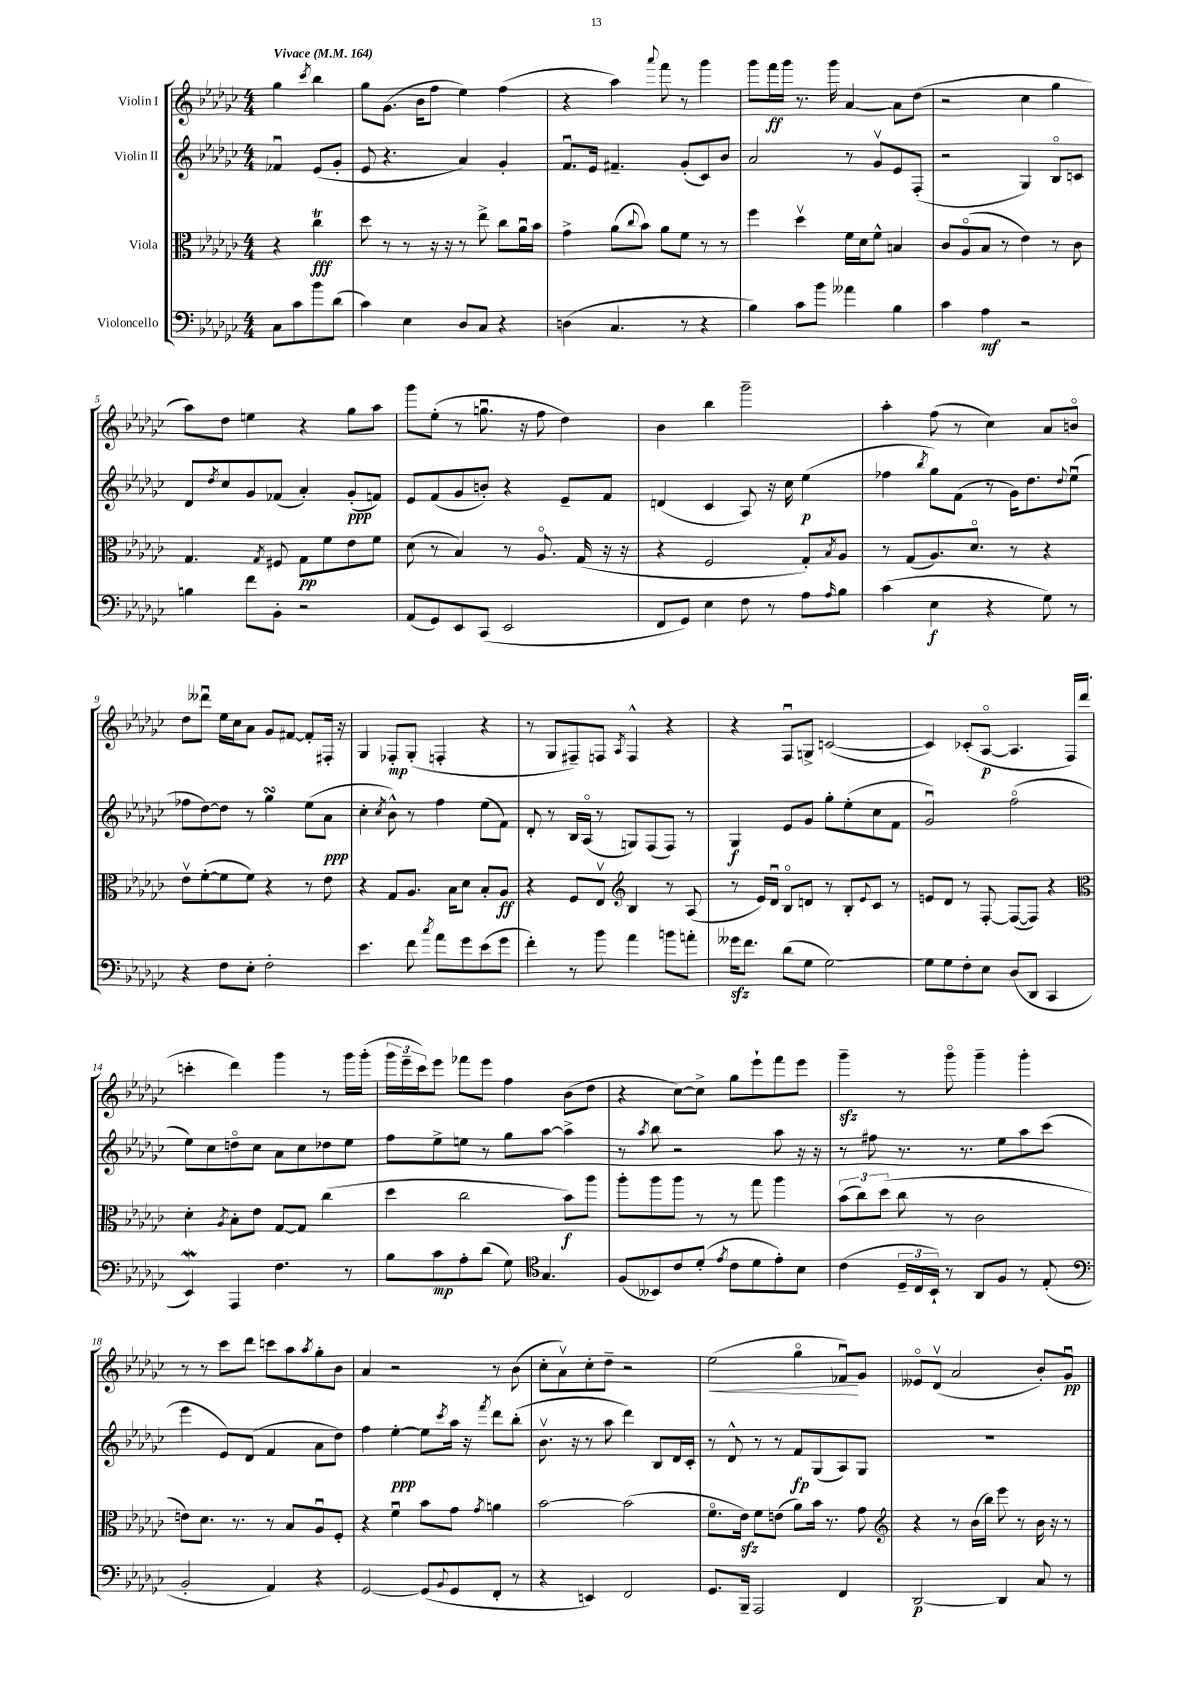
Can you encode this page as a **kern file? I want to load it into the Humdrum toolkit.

**kern	**kern	**kern	**kern
*staff4	*staff3	*staff2	*staff1
*clefF4	*clefC3	*clefG2	*clefG2
*k[b-e-a-d-g-c-]	*k[b-e-a-d-g-c-]	*k[b-e-a-d-g-c-]	*k[b-e-a-d-g-c-]
*M4/4	*M4/4	*M4/4	*M4/4
*MM164	*MM164	*MM164	*MM164
8C-\L	4r	4f-u/	4gg-\
8c-\	.	.	.
.	.	.	8qccc-/
8b-\	4cc-\	(8e-/L	4bb-\
(8d-\J	.	8g-'/J	.
=	=	=	=
4c-\)	8dd-\	8e-/	8gg-\L
.	8r	4.r	(8.g-\J
4E-\	8r	.	.
.	.	.	16b-\LK
.	16r	.	8ff\J
.	16r	.	.
8D-/L	8r	4a-/)	4ee-\)
8C-/J	8ee-^\	.	.
4r	8cc-\L	4g-'/	(4ff\
.	16a-u\L	.	.
.	16b-\JJ	.	.
=	=	=	=
(4D\	4g-^\	8.fu/L	4r
.	.	16e-/Jk	.
4.C-/	(8a-\L	4.f#~/	4aa-\)
.	8qqcc-/	.	.
.	8b-\J)	.	.
.	.	.	8qqaaa-/
.	8a-\L	.	8fff\
8r	8f\J	(8g-'/L	8r
4r	8r	8c-/)	4ggg-\
.	8r	8b-/J	.
=	=	=	=
4B-\)	4ff\	2a-/	8ggg-\L
.	.	.	16fff\L
.	.	.	16ggg-\JJ
8c-\L	4dd-v\	.	8.r
8b-\J	.	.	.
.	.	.	16ggg-\
4a--\	16f\LL	8r	[4a-/
.	16d-\J	.	.
.	8f^^\J	8g-v/L	.
4B-\	4B/	8e-/	8a-\]L
.	.	(8F'/J	(8dd-\J
=	=	=	=
4c-\	8c-/L	2r	2r
.	(8A-o/	.	.
4A-\	8B-/J	.	.
.	8r	.	.
2r	4e-\)	4G-/)	4cc-\
.	8r	8B-o/L	4gg-\
.	8c-\	8c/J	.
=	=	=	=
4B\	4.G-/	8d-/L	8aa-\L)
.	.	8qdd-/	.
.	.	8cc-/	8dd-\J
8f\L	.	8g-/	4ee\
.	8qG-/	.	.
8BB-'\J	8F#/	(8f-/J	.
2r	8G-\L	4a-'/)	4r
.	8f\	.	.
.	8e-\	(8g-'/L	8gg-\L
.	8f\J	8f/J)	8aa-\J
=	=	=	=
(8AA-/L	(8d-\	8e-/L	8ggg-\L
8GG-/)	8r	(8f/	(8ee-'\J
8EE-/	4B-/)	8g-/	8r
(8CC-/J	.	8b'/J)	8.ggu\
2EE-/	8r	4r	.
.	.	.	16r
.	8.A-o/	.	8ff\
.	.	8e-~/L	4dd-\)
.	(16G-/	.	.
.	16r	8f/J	.
.	16r	.	.
=	=	=	=
8FF/L	4r	(4d/	4b-\
8GG-/J)	.	.	.
4E-\	2F/	4c-/	4bb-\
8F\	.	8A-/)	2ggg-~\
8r	.	16r	.
.	.	16cc-\	.
8A-\L	8G-'/L)	(4ee-\	.
16qqA-/	8qB-/	.	.
8B-\J	8A-/J	.	.
=	=	=	=
(4c-\	8r	4ff-\	4aa-'\
.	(8G-/L	.	.
.	.	8qbb-/	.
4E-\	8.A-/)	8gg-\L)	(8ff\
.	.	(8f\J	8r
.	8.d-o/J	.	.
4r	.	8r	4cc-\)
.	8r	16g-\LK)	.
.	.	8.dd-\	.
8G-\)	4r	.	8a-/L
.	.	8qqdd-/	.
8r	.	(8ee-u\J	8bo/J
=	=	=	=
4r	8e-v\L	8ff-\L	8dd-\L
.	([8f'\	[8dd-\)	8ddd--u\J
8F\L	8f\]	8dd-\]J	16ee-\LL
.	.	.	16cc-\J
8E-'\J	8f\J)	8r	8a-\J
2F'\	4r	4gg-\	8g-/L
.	.	.	[8f#/J
.	8r	(8ee-\L	8f#'/]L
.	8e-\	8a-\J	16F#'/Jk
.	.	.	16r
=	=	=	=
4.e-\	4r	4cc-'\	4G-/
.	.	8qcc-/	.
.	8G-/L	8b-^^\)	8F-'/L
8f\	8.A-/J	8r	(8G-'/J
8qcc-/	.	.	.
8a-\L	.	4ff\	4F'/
.	16B-\LK	.	.
8g-\	8d-\J	.	.
(8e-\	8B-'/L	(8ee-\L	4r
8g-\J	8A-/J	8f\J)	.
=	=	=	=
4f'\)	4r	8d-'/	8r
.	.	8r	8G-/L
8r	8F/L	16B-/LL	8F#~/)
.	.	(16A-o/JJ	.
8b-\	8E-v/J	8r	8F/J
*	*clefG2	*	*
.	.	.	8qA-/
4a-\	4B-/	8G/L)	4F^^/
.	.	(8F/	.
8b\L	8r	8F/J)	4r
8a'\J	(8A-/	8r	.
=	=	=	=
16g--\LK	8r	4G-/	4r
8.f\J	.	.	.
.	16e-/LL)	.	.
.	16d-u/JJ	.	.
(8d-\L	8B-o/L	8e-/L	8Fu/L
8G-\J	8d/J	8g-/J	8G^/J
[2G-\)	8r	8gg-'\L	([2c/
.	8B-'/L	(8ee-'\	.
.	8qqe-/	.	.
.	8c-/J	8cc-\	.
.	8r	8f\J	.
=	=	=	=
8G-\]L	8e/L	2g-u/)	4c/])
8G-\	8d-/J	.	.
8F'\	8r	.	(8c-'/L
8E-\J	[8F'/	.	[8A-o/J
(8D-/L	(8F/_L	(2ffo\	4.A-/]
8DD-/J	8F/]J)	.	.
4CC-/	4r	.	.
.	.	.	16F/LL)
.	.	.	(16ddd-/JJ
=	=	=	=
*	*clefC3	*	*
4EE-/)	4d-'\	8ee-\L)	4ccc'\
.	.	8cc-\	.
.	8qA-/	.	.
4AAA-/	8B-'\L	8ddo\	4ddd-\)
.	8e-\J	8cc-\J	.
4.F\	[8G-/L	8a-\L	4ggg-\
.	8G-/]J	8cc-\	.
.	(4cc-\	8dd-\	8r
8r	.	8ee-\J	16ggg-\LL
.	.	.	(16ggg-'\JJ
=	=	=	=
8B-\L	4dd-\	8ff\L	24ggg-\LL
.	.	.	24eee-~\
.	.	.	24ccc-\J)
8c-\	.	8ee-^\	8eee-\J
8A-'\	2cc-\	8ee\J	8fff-\L
(8d-\J	.	8r	8eee-\J
8G-\)	.	8gg-\L	4ff\
*clefC4	*	*	*
4.G-/	.	[8aa-\J	.
.	8b-\L)	4aa-^\]	(8b-\L
.	8aa-\J	.	8dd-\J
=	=	=	=
(8F/L	8aa-'\L	8r	4r
.	.	8qaa-/	.
8BB--/)	8aa-\	8bb-\	.
8c-/	8aa-\J	2r	[8cc-\L)
(8d-'/J	8r	.	8cc-^\]J
8qe-/	.	.	.
8c-\L	8r	.	8gg-\L
8d-\	8gg-\	.	8eee-`\
8e-'\)	4aa-\	8aa-\	8fff\
8B-\J	.	16r	8eee-\J
.	.	16r	.
=	=	=	=
(4c-\	(12b-\L	8r	4ggg-~\
.	12cc-\)	.	.
.	.	8ff#\	.
.	(12dd-\J	.	.
24D-~/LL	8cc-\	8.r	8r
24C-/	.	.	.
24BB-`/JJ)	.	.	.
8r	8r	.	8ggg-o\
.	.	8.r	.
8AA-/L	2c-\	.	4ggg-~\
8F/J	.	8ee-\L	.
8r	.	8aa-\	4ggg-'\
(8E-'/	.	(8ccc-\J	.
=	=	=	=
*clefF4	*	*	*
2BB-'/	8e\L)	4eee-\	8r
.	8.d-\J	.	8r
.	.	8e-/L)	8ccc-\L
.	8.r	.	.
.	.	(8d-/J	8ddd-\J
4AA-/)	8r	4f/	8ccc\L
.	8B-/L	.	8aa-\
.	.	.	8qaa-/
4r	8A-u/	8a-\L	8gg-'\
.	8F'/J	8dd-\J)	8b-\J
=	=	=	=
[2GG-/	4r	4ff\	4a-/
.	4fu\	[4ee-'\	2r
(8GG-/]L	8b-\L	8ee-\]L	.
8qqBB-/	.	8qccc-/	.
8GG-/	8g-\J	16aa-\Jk	.
.	.	16r	.
.	8qg-/	8qfff/	.
8FF'/J	4a\	8ddd-\L	8r
8r	.	(8bb-'\J	(8b-\
=	=	=	=
4r	[2b-\	8.b-v\	8cc-'\L
.	.	.	8a-v\)
.	.	16r	.
4EE/)	.	8r	8cc-'\
.	.	8aa-\	8dd-~\J
2FF/	(2b-\]	4ddd-\)	2r
.	.	8B-/L	.
.	.	16d-/L	.
.	.	16c-'/JJ	.
=	=	=	=
8.GG-/L	8.fo\L	8r	(2ee-\
.	.	8d-^^/	.
16BBB-~/Jk	16e-\Jk)	.	.
2AAA-/	8f\L	8r	.
.	(8e\J	8r	.
.	8a-\L)	8f/L	4gg-o\
.	16b-\Jk	(8G-/	.
.	8.r	.	.
4FF/	.	8A-/)	8f-u/L)
.	8g-\	8G-/J	8g-/J
=	=	=	=
*	*clefG2	*	*
[2DD-/	4r	1r	8e--o/L
.	.	.	(8d-v/J
.	8r	.	2a-/
.	(16b-\LL	.	.
.	16bb-\JJ)	.	.
4DD-/]	8eee-\	.	.
.	8r	.	.
8C-/	16b-\	.	8b-'/L)
.	16r	.	.
8r	8r	.	8g-u/J
==	==	==	==
*-	*-	*-	*-
